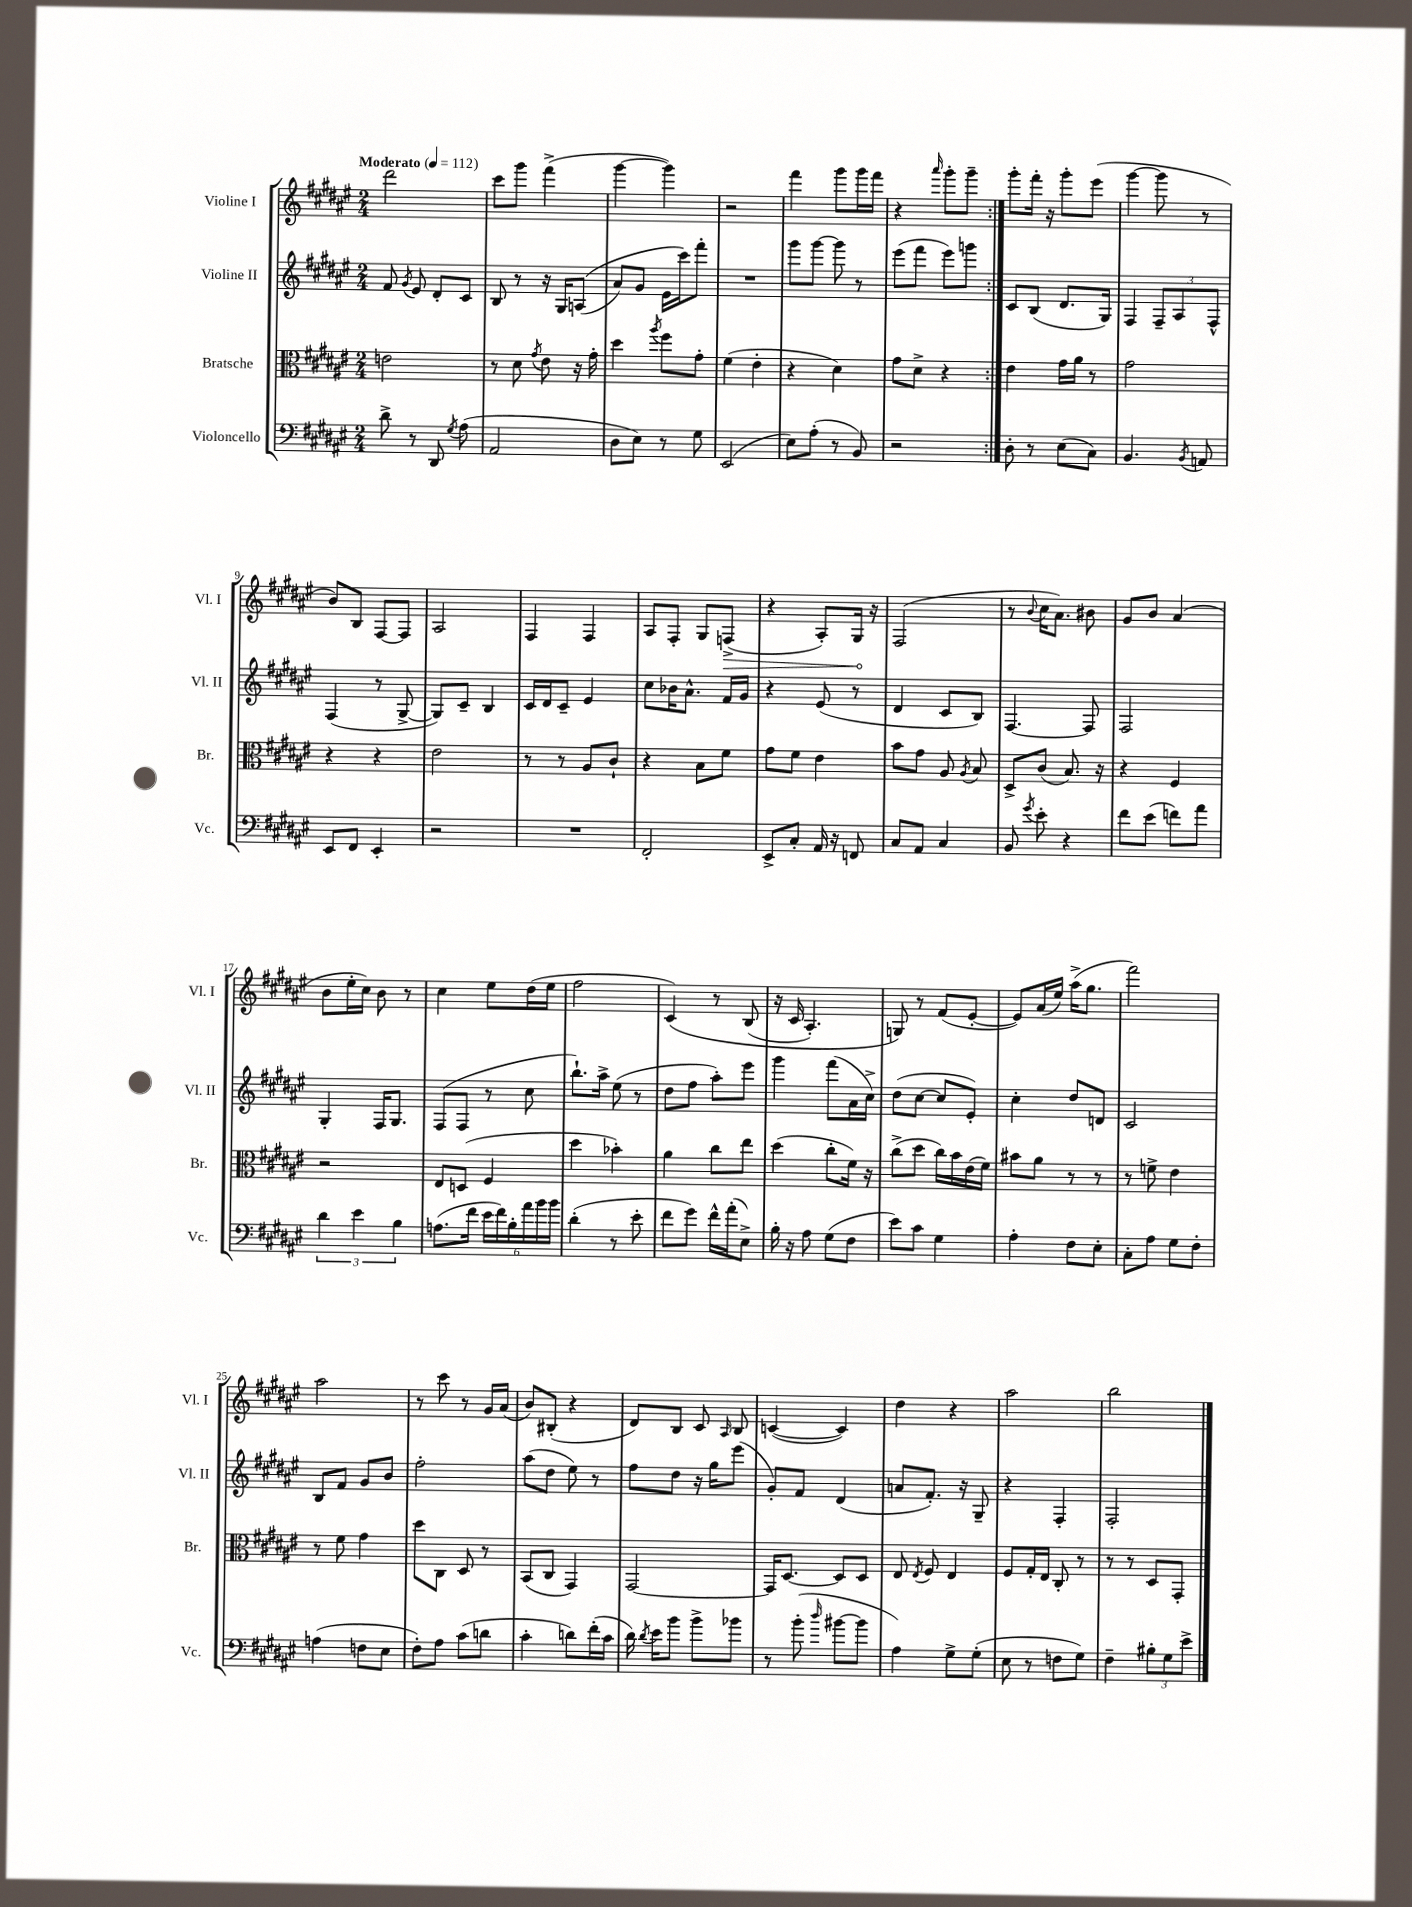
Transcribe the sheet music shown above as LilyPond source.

<<
\new StaffGroup <<
\new Staff = "s0" \with { instrumentName = "Violine I" shortInstrumentName = "Vl. I" } {
    \clef treble \key fis \major \numericTimeSignature \time 2/4 \tempo "Moderato" 4 = 112
    \autoBeamOff \repeat volta 2 { dis'''2 |
    cis'''8[ gis'''8] fis'''4->( |
    gis'''4~ gis'''4) |
    r2 |
    fis'''4 gis'''8[ gis'''16 fis'''16] |
    r4 \grace { ais'''16 } gis'''8[-. gis'''8]-- | }
    gis'''8[-. fis'''16]-. r16 gis'''8[-. eis'''8]( |
    gis'''4~ gis'''8 r8 |
    b'8[) b8] fis8[~ fis8] |
    ais2 |
    fis4 fis4 |
    ais8[ fis8]-. gis8[ \once \override Hairpin.circled-tip = ##t f8]->\>( |
    r4 ais8[-.) gis16]\! r16 |
    fis2( |
    r8 \appoggiatura { b'8 } cis''16[ ais'8.]) bis'8 |
    gis'8[ b'8] ais'4( |
    b'8[ eis''16-. cis''16]) b'8 r8 |
    cis''4 eis''8[ dis''16( eis''16] |
    fis''2 |
    cis'4)\( r8 b8( |
    r16 cis'16 ais4.-.) |
    g8\) r8 fis'8[( eis'8]~-. |
    eis'8[) ais'16( eis''16]) ais''16[->( gis''8.] |
    fis'''2) |
    ais''2 |
    r8 cis'''8 r8 gis'16[ ais'16]( |
    b'8[) bis8]-.( r4 |
    dis'8[) b8] cis'8 \grace { ais16 } b8 |
    c'4~( c'4) |
    dis''4 r4 |
    ais''2 |
    b''2 \bar "|." |
}
\new Staff = "s1" \with { instrumentName = "Violine II" shortInstrumentName = "Vl. II" } {
    \clef treble \key fis \major \numericTimeSignature \time 2/4
    \autoBeamOff \repeat volta 2 { fis'8 \acciaccatura { gis'8 } eis'8 dis'8[-. cis'8] |
    b8 r8 r16 gis16[ a8](\( |
    ais'8[) gis'8] eis'16[ cis'''16\) fis'''8]-. |
    R2 |
    gis'''8[ gis'''8]~ gis'''8 r8 |
    eis'''8[( fis'''8] eis'''8[) g'''8] | }
    cis'8[ b8]( dis'8.[ gis16]) |
    fis4 \tuplet 3/2 { fis8[-- ais8 fis8]-^ } |
    fis4( r8 gis8~-> |
    gis8[) cis'8]-- b4 |
    cis'16[ dis'16 cis'8]-- eis'4 |
    cis''8[ bes'16 ais'8.]-^ fis'16[ gis'16] |
    r4 eis'8( r8 |
    dis'4 cis'8[ b8]) |
    fis4.~ fis8 |
    fis2 |
    gis4-. fis16[ gis8.] |
    fis8[( fis8] r8 cis''8 |
    b''8.[-!) ais''16]-> eis''8( r8 |
    dis''8[ fis''8] ais''8[-.) eis'''8] |
    gis'''4 fis'''8[( ais'16 cis''16]->) |
    dis''8[( cis''8]~ cis''8[ eis'8]-.) |
    cis''4-. dis''8[ d'8] |
    cis'2 |
    b8[ fis'8] gis'8[ b'8] |
    fis''2-. |
    ais''8[( dis''8] eis''8) r8 |
    fis''8[ dis''8] r16 gis''16[ eis'''8]( |
    gis'8[-.) fis'8] dis'4( |
    a'8[ fis'8.]-.) r16 gis8-- |
    r4 fis4-. |
    fis2-. \bar "|." |
}
\new Staff = "s2" \with { instrumentName = "Bratsche" shortInstrumentName = "Br." } {
    \clef alto \key fis \major \numericTimeSignature \time 2/4
    \autoBeamOff \repeat volta 2 { e'2 |
    r8 dis'8 \acciaccatura { gis'8 } eis'8 r16 gis'16-. |
    dis''4 \acciaccatura { ais''8 } fis''8[ gis'8]-. |
    fis'4( eis'4-. |
    r4 dis'4) |
    gis'8[ dis'8]-> r4 | }
    eis'4 gis'16[ ais'16] r8 |
    gis'2 |
    r4 r4 |
    eis'2 |
    r8 r8 ais8[ cis'8]-! |
    r4 b8[ fis'8] |
    gis'8[ fis'8] eis'4 |
    b'8[ gis'8] ais8 \acciaccatura { ais8 } b8 |
    dis8[-> cis'8]( b8.) r16 |
    r4 fis4 |
    r2 |
    eis8[ d8]( fis4 |
    dis''4 bes'4-.) |
    ais'4 cis''8[ eis''8] |
    dis''4( cis''8[-. fis'16]) r16 |
    cis''8[->( dis''8] cis''16[) b'16 eis'16( fis'16]) |
    bis'8[ ais'8] r8 r8 |
    r8 f'8-> eis'4 |
    r8 fis'8 gis'4 |
    dis''8[ cis8] dis8 r8 |
    b,8[( cis8] gis,4) |
    gis,2~ |
    gis,16[ dis8.]~ dis8[ dis8] |
    eis8 \acciaccatura { eis8 } fis8 eis4 |
    fis8[ gis16-. eis16] cis8-. r8 |
    r8 r8 dis8[ gis,8]-. \bar "|." |
}
\new Staff = "s3" \with { instrumentName = "Violoncello" shortInstrumentName = "Vc." } {
    \clef bass \key fis \major \numericTimeSignature \time 2/4
    \autoBeamOff \repeat volta 2 { dis'8-> r8 dis,8 \acciaccatura { gis8 } ais8( |
    ais,2 |
    dis8[ eis8]) r8 gis8 |
    eis,2( |
    eis8[) ais8]-.( r8 b,8) |
    r2 | }
    dis8-. r8 eis8[( cis8]) |
    b,4. \acciaccatura { b,8 } a,8 |
    eis,8[ fis,8] eis,4-. |
    r2 |
    R2 |
    fis,2-. |
    eis,8[-> cis8]-. ais,16 r16 f,8 |
    cis8[ ais,8] cis4 |
    b,8 \acciaccatura { gis'8 } eis'8-. r4 |
    fis'8[ eis'8]( f'8[) ais'8] |
    \tuplet 3/2 { dis'4 eis'4 b4 } |
    a8.[( fis'16] \tuplet 6/4 { eis'16[ fis'16) b16-. ais'16 b'16 b'16] } |
    dis'4-.( r8 eis'8-. |
    fis'8[ gis'8]) fis'16[-^ ais'16-.( eis8]->) |
    b16-. r16 ais8 gis8[( fis8] |
    eis'8[) cis'8] gis4 |
    ais4-. fis8[ eis8]-. |
    cis8[-. ais8] gis8[ fis8]-. |
    a4( f8[ eis8] |
    fis8[-.) ais8] cis'8[( d'8] |
    cis'4-. d'8[) fis'16-.( cis'16] |
    dis'16) \acciaccatura { dis'8 } eis'16[ b'8] b'8[-> bes'8] |
    r8 b'8-.( \grace { dis''16 } bis'8[~ bis'8] |
    ais4) gis8[-> gis8]-.( |
    eis8 r8 f8[ gis8]) |
    fis4-- \tuplet 3/2 { bis8[-. gis8 eis'8]-> } \bar "|." |
}
>>
>>
